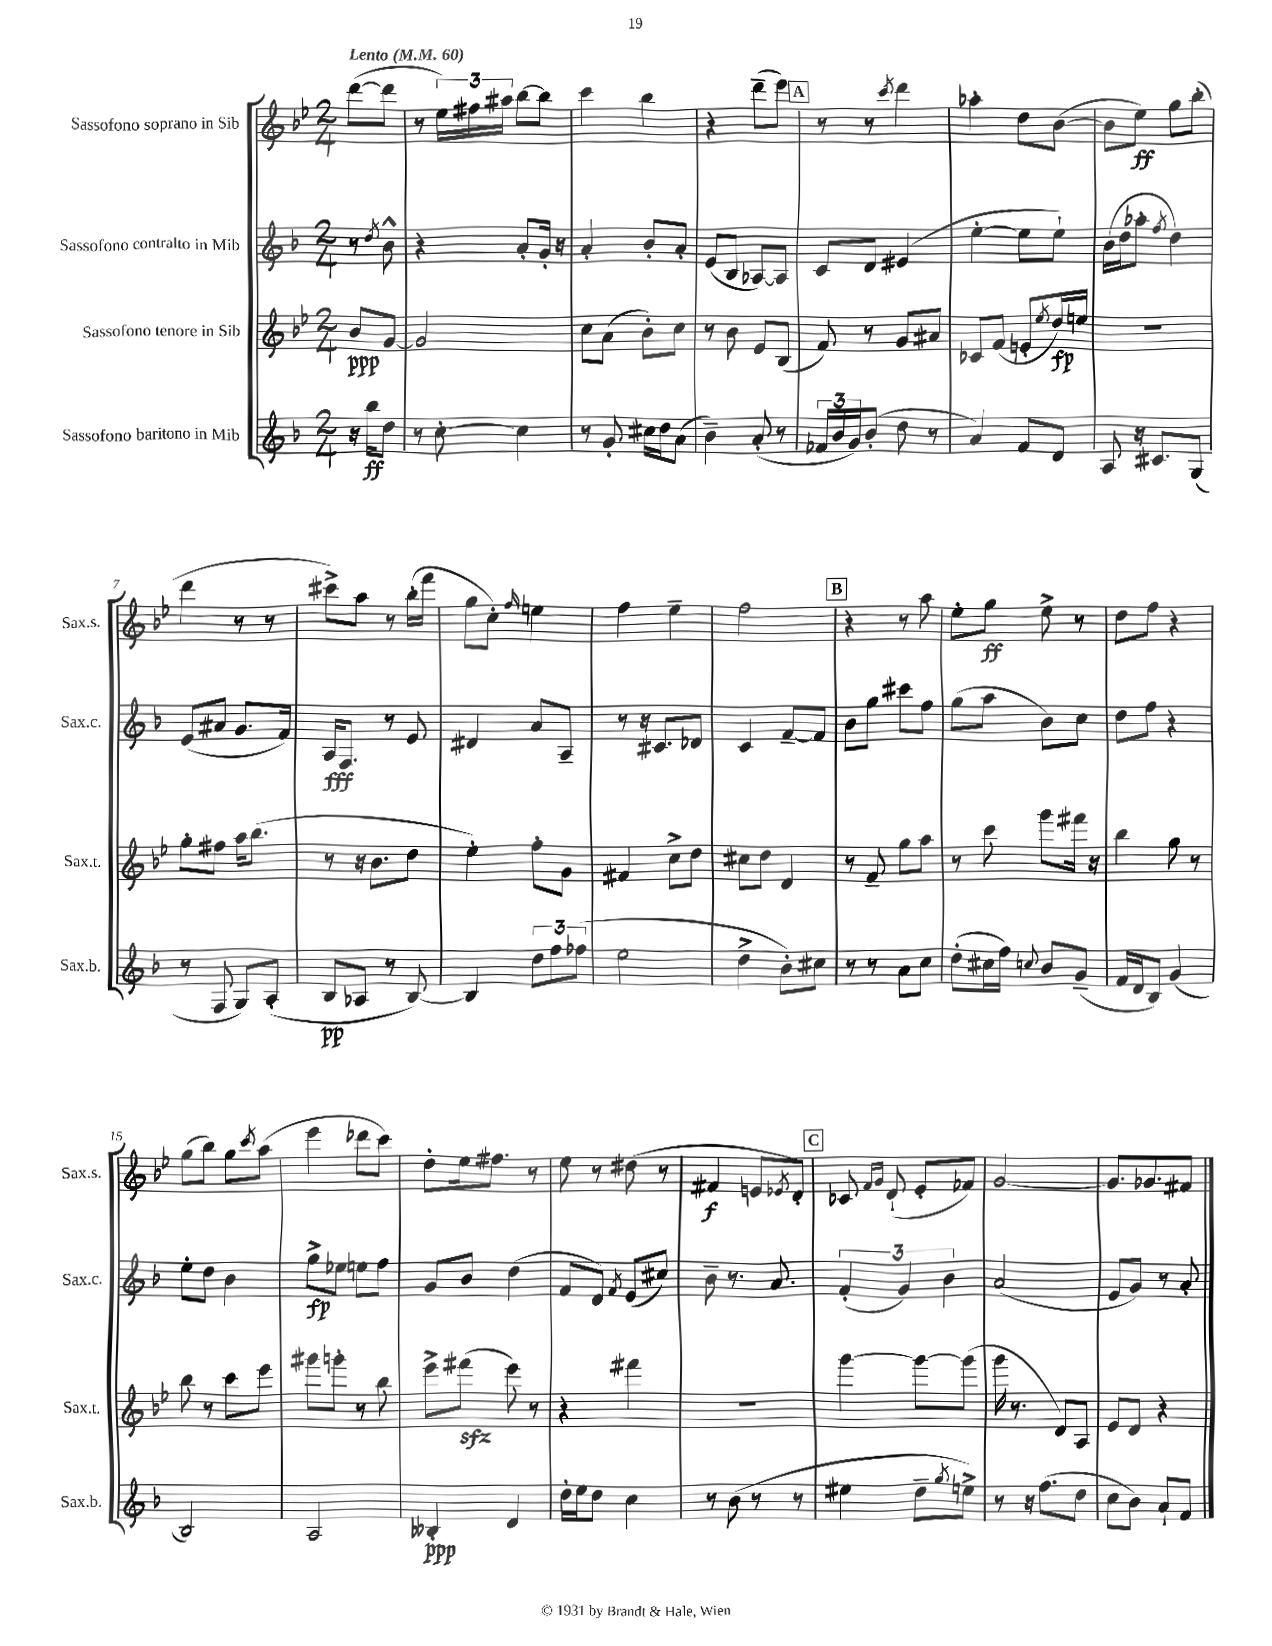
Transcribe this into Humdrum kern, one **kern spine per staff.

**kern	**dynam	**kern	**dynam	**kern	**dynam	**kern	**dynam
*part4	*part4	*part3	*part3	*part2	*part2	*part1	*part1
*staff4	*staff4	*staff3	*staff3	*staff2	*staff2	*staff1	*staff1
*I"Sassofono baritono in Mib	*	*I"Sassofono tenore in Sib	*	*I"Sassofono contralto in Mib	*	*I"Sassofono soprano in Sib	*
*I'Sax.b.	*	*I'Sax.t.	*	*I'Sax.c.	*	*I'Sax.s.	*
*clefG2	*	*clefG2	*	*clefG2	*	*clefG2	*
*k[b-]	*	*k[b-e-]	*	*k[b-]	*	*k[b-e-]	*
*M2/4	*	*M2/4	*	*M2/4	*	*M2/4	*
*MM60	*	*MM60	*	*MM60	*	*MM60	*
=	=	=	=	=	=	=	=
!	!	!	!	!	!	!LO:TX:a:B:t=Lento	!
16r	.	8b-/L	ppp	8r	.	([8ddd\L	.
16bb-\KL	ff	.	.	.	.	.	.
.	.	.	.	8qdd/	.	.	.
8dd\J	.	[8g/J	.	8b-^^\	.	8ddd\J]	.
=1	=1	=1	=1	=1	=1	=1	=1
8r	.	2g/]	.	4r	.	8r	.
[8cc'\	.	.	.	.	.	24ee-\LL)	.
.	.	.	.	.	.	24ff#X\	.
.	.	.	.	.	.	24aa#X\JJ	.
4cc\]	.	.	.	8a'/L	.	[8bb-\L	.
.	.	.	.	16g'/Jk	.	8bb-\J]	.
.	.	.	.	16r	.	.	.
=2	=2	=2	=2	=2	=2	=2	=2
8r	.	8cc\L	.	4a'/	.	4ccc\	.
8g'/	.	(8a\J	.	.	.	.	.
16cc#X\LL	.	8b-'\L)	.	8b-'/L	.	4bb-\	.
16dd\J	.	.	.	.	.	.	.
(8a\J	.	8cc\J	.	8a'/J	.	.	.
=3	=3	=3	=3	=3	=3	=3	=3
4b-~\)	.	8r	.	(8e/L	.	4r	.
.	.	8b-\	.	8B-/J	.	.	.
(8a'/	.	8e-/L	.	[8A-X/L)	.	(8ddd~\L	.
8r	.	(8B-/J	.	8A-/J]	.	8eee-\J)	.
!!LO:REH:place=s1:t=A
=4	=4	=4	=4	=4	=4	=4	=4
24f-X/LL	.	8f/)	.	8c/L	.	8r	.
24b-/	.	.	.	.	.	.	.
24g/J)	.	.	.	.	.	.	.
(8b-'/J	.	8r	.	8d/J	.	8r	.
.	.	.	.	.	.	8qccc/	.
8dd\	.	8g/L	.	(4e#X/	.	4ddd\	.
8r	.	8a#X/J	.	.	.	.	.
=5	=5	=5	=5	=5	=5	=5	=5
4a/)	.	8c-X/L	.	[4ee'\	.	4aa-X'\	.
.	.	(8f/J	.	.	.	.	.
8f/L	.	8en'/L	.	8ee\L]	.	8dd\L	.
.	.	8qee-/	.	.	.	.	.
8d/J	.	16dd/L)	fp	8ee`\J)	.	([8b-\J	.
.	.	16een/JJ	.	.	.	.	.
=6	=6	=6	=6	=6	=6	=6	=6
8A/	.	2r	.	(16b-\LL	.	8b-\L]	.
.	.	.	.	16dd\J	.	.	.
16r	.	.	.	8aa-X'\J	.	8ee-\J)	ff
8.c#X/L	.	.	.	.	.	.	.
.	.	.	.	8qff/	.	.	.
.	.	.	.	4dd\)	.	8gg\L	.
(8G/J	.	.	.	.	.	(8bb-'\J	.
!!LO:LB:g=z
=7	=7	=7	=7	=7	=7	=7	=7
8r	.	8gg'\L	.	(8e/L	.	4ddd\	.
8F/	.	8ff#X\J	.	8a#X/J	.	.	.
8G/L)	.	16aa\KL	.	8.g/L	.	8r	.
.	.	(8.bb-\J	.	.	.	.	.
(8A'/J	.	.	.	.	.	8r	.
.	.	.	.	16f/Jk)	.	.	.
=8	=8	=8	=8	=8	=8	=8	=8
8B-/L	pp	8r	.	16A/KL	fff	8ccc#X^\L)	.
.	.	.	.	8.F/J	.	.	.
8A-X/J	.	16r	.	.	.	8aa\J	.
.	.	8.b-\L	.	.	.	.	.
8r	.	.	.	8r	.	8r	.
[8B-/)	.	8dd\J	.	8e/	.	(16bb-'\LL	.
.	.	.	.	.	.	16fff\JJ	.
=9	=9	=9	=9	=9	=9	=9	=9
4B-/]	.	4ee-'\)	.	4d#X/	.	8gg\L	.
.	.	.	.	.	.	8cc'\J)	.
.	.	.	.	.	.	16qqff/	.
12dd\L	.	8ff'\L	.	8a/L	.	4een\	.
12ff\	.	.	.	.	.	.	.
.	.	8g\J	.	8A~/J	.	.	.
(12ff-X\J	.	.	.	.	.	.	.
=10	=10	=10	=10	=10	=10	=10	=10
2ee\	.	4f#X/	.	8r	.	4ff\	.
.	.	.	.	16r	.	.	.
.	.	.	.	8.c#X/L	.	.	.
.	.	8cc^\L	.	.	.	4ee-~\	.
.	.	8dd\J	.	8d-X/J	.	.	.
=11	=11	=11	=11	=11	=11	=11	=11
4dd^\	.	8cc#X\L	.	4c/	.	2ff\	.
.	.	8dd\J	.	.	.	.	.
8b-'\L)	.	4d/	.	[8f~/L	.	.	.
8cc#X\J	.	.	.	8f/J]	.	.	.
!!LO:REH:place=s1:t=B
=12	=12	=12	=12	=12	=12	=12	=12
8r	.	8r	.	8b-\L	.	4r	.
8r	.	8f~/	.	8gg\J	.	.	.
8a\L	.	8gg\L	.	8ccc#X\L	.	8r	.
8cc\J	.	8aa\J	.	8ff\J	.	8aa\	.
=13	=13	=13	=13	=13	=13	=13	=13
(8dd'\L	.	8r	.	(8gg\L	.	8ee-'\L	.
16cc#X\L	.	8ccc\	.	8aa\J	.	8gg\J	ff
16ff\JJ)	.	.	.	.	.	.	.
8qqccn/	.	.	.	.	.	.	.
8b-/L	.	8ggg\L	.	8b-\L)	.	8ee-^\	.
(8g~/J	.	16fff#X\Jk	.	8cc\J	.	8r	.
.	.	16r	.	.	.	.	.
=14	=14	=14	=14	=14	=14	=14	=14
16f/LL	.	4bb-\	.	8dd\L	.	8dd\L	.
16d/J	.	.	.	.	.	.	.
8B-/J)	.	.	.	8ff\J	.	8ff\J	.
(4g/	.	8gg\	.	4r	.	4r	.
.	.	8r	.	.	.	.	.
!!LO:LB:g=z
=15	=15	=15	=15	=15	=15	=15	=15
2B-/)	.	8bb-\	.	8ee'\L	.	(8gg\L	.
.	.	8r	.	8dd\J	.	8bb-\J)	.
.	.	8ccc\L	.	4b-\	.	8gg\L	.
.	.	.	.	.	.	8qccc/	.
.	.	8eee-\J	.	.	.	(8aa\J	.
=16	=16	=16	=16	=16	=16	=16	=16
2A/	.	8ggg#X\L	.	8gg^\L	fp	4eee-\	.
.	.	8gggn'\J	.	8ee-X\J	.	.	.
.	.	8r	.	8een\L	.	8ddd-X\L	.
.	.	8bb-\	.	8ff\J	.	8ccc\J)	.
=17	=17	=17	=17	=17	=17	=17	=17
4B--X'/	ppp	8eee-^\L	.	8g/L	.	8dd'\L	.
.	.	(8fff#Xzz\J	.	8b-/J	.	16ee-\k	.
.	.	.	.	.	.	8.ff#X\J	.
4d/	.	8eee-\)	.	(4dd\	.	.	.
.	.	8r	.	.	.	8r	.
=18	=18	=18	=18	=18	=18	=18	=18
16dd'\LL	.	4r	.	8f/L	.	8ee-\	.
16ee\J	.	.	.	.	.	.	.
8dd\J	.	.	.	8d/J)	.	8r	.
.	.	.	.	8qf/	.	.	.
4cc\	.	4fff#X\	.	(8e/L	.	(8dd#X\	.
.	.	.	.	8cc#X/J)	.	8r	.
=19	=19	=19	=19	=19	=19	=19	=19
8r	.	2r	.	8b-~\	.	4f#X/	f
(8b-\	.	.	.	8.r	.	.	.
8r	.	.	.	.	.	8en/L	.
.	.	.	.	8.a/	.	.	.
.	.	.	.	.	.	8qe-X/	.
8r	.	.	.	.	.	8d'/J)	.
!!LO:REH:place=s1:t=C
=20	=20	=20	=20	=20	=20	=20	=20
4ee#X\	.	[4ggg\	.	(6f'/	.	8c-X/	.
.	.	.	.	.	.	16qqf/LL	.
.	.	.	.	.	.	16qqg/JJ	.
.	.	.	.	.	.	(8d`/	.
.	.	.	.	6g/)	.	.	.
8dd~\L	.	8ggg\L_	.	.	.	8e-'/L	.
.	.	.	.	6b-\	.	.	.
8qgg/	.	.	.	.	.	.	.
8een^\J)	.	(8ggg\J]	.	.	.	8f-X/J)	.
=21	=21	=21	=21	=21	=21	=21	=21
8r	.	16ggg\	.	(2a/	.	[2g/	.
.	.	8.r	.	.	.	.	.
16r	.	.	.	.	.	.	.
(8.ff\L	.	.	.	.	.	.	.
.	.	8d/L)	.	.	.	.	.
8dd\J	.	8A/J	.	.	.	.	.
=22	=22	=22	=22	=22	=22	=22	=22
8cc\L	.	8e-/L	.	8e/L	.	8.g/L]	.
8b-\J)	.	8d/J	.	8g/J)	.	.	.
.	.	.	.	.	.	8.g-X/	.
8a`/L	.	4r	.	8r	.	.	.
8f/J	.	.	.	8a'/	.	8f#X/J	.
==	==	==	==	==	==	==	==
*-	*-	*-	*-	*-	*-	*-	*-
